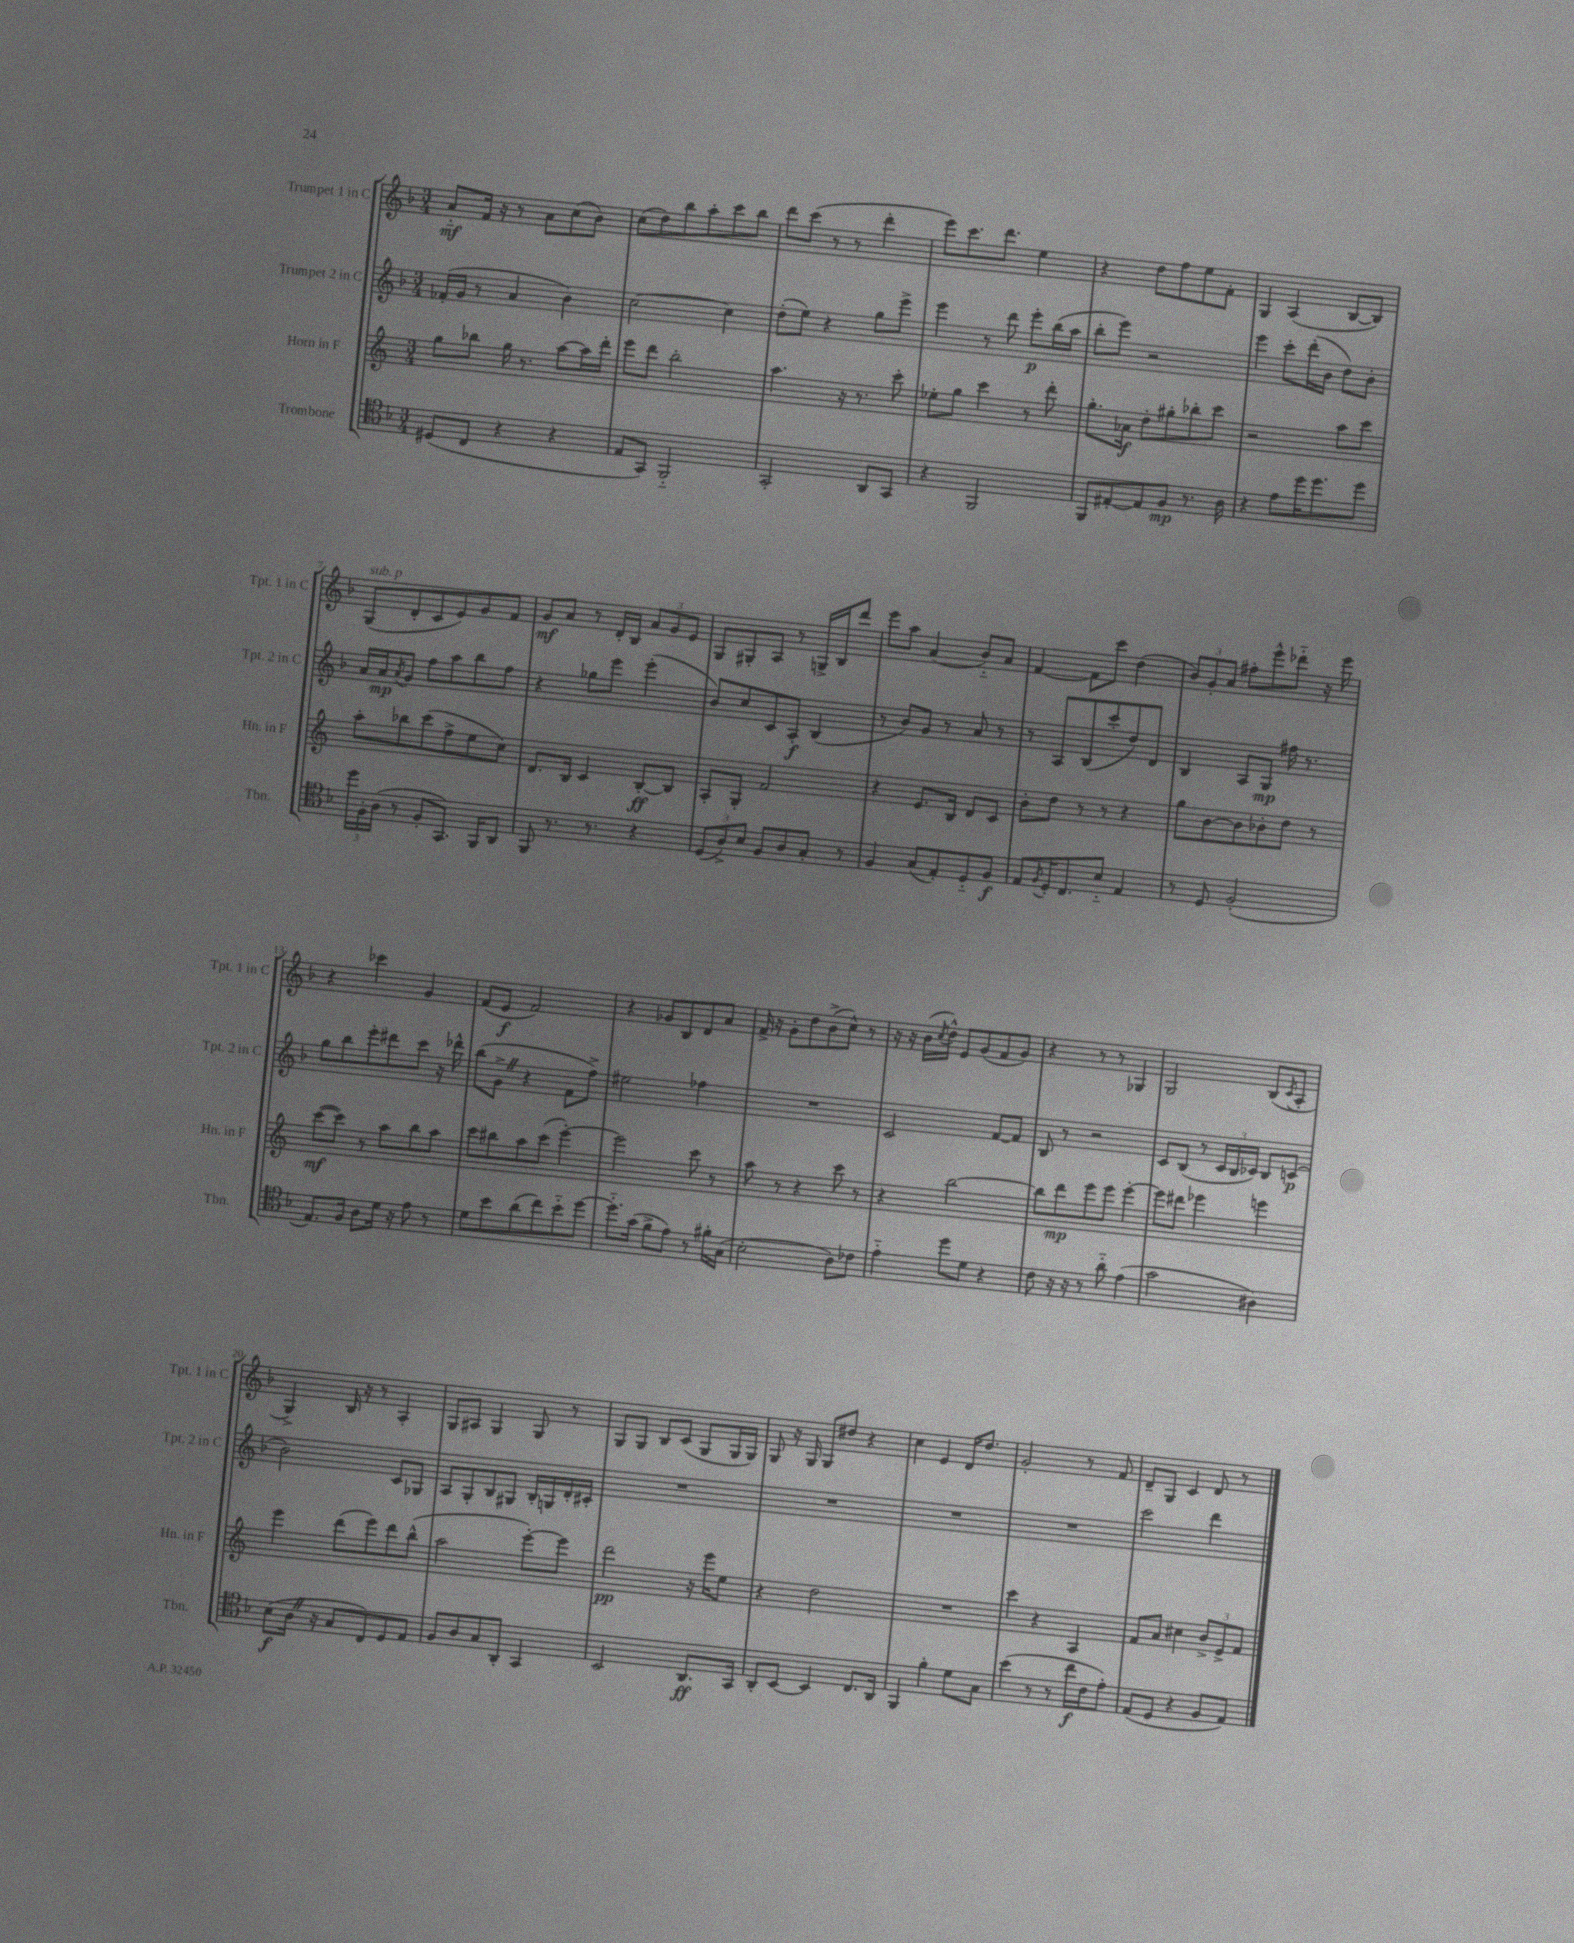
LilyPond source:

<<
\new StaffGroup <<
\new Staff = "s0" \with { instrumentName = "Trumpet 1 in C" shortInstrumentName = "Tpt. 1 in C" } {
    \clef treble \key f \major \numericTimeSignature \time 3/4
    a'8-_\mf f'16 r16 r8 a'8 c''8( bes'8) |
    c''8( d''8) bes''8 a''8-. c'''8 bes''8 |
    d'''8 c'''8( r8 r8 d'''4-. |
    e'''8) c'''8. d'''8. e''4 |
    r4 d''8 f''8 e''8 f'8-. |
    g4 a4( bes8~ bes8) |
    g8^\markup { \italic "sub. p" }( d'8-. c'8 e'8) g'8 f'8 |
    g'8\mf a'8 r8 d'16-. bes16 \tuplet 3/2 { a'8 g'8 e'8 } |
    g8 gis8-. a8 r8 g16-> bes16 d'''8 |
    e'''8 a''8 a'4( bes'8-_) a'8 |
    f'4~ f'8 c'''8 d''4( |
    \tuplet 3/2 { bes'8) g'8-. a'8 } fis''8-. e'''8-^ des'''8-_ r16 e'''16 |
    r4 ces'''4 g'4 |
    f'8( e'8\f f'2) |
    r4 ges'8 bes8 d'8 a'8 |
    f'16-> r16 g'8-. d''8 bes'8->( c''8-^) r8 |
    r16 r16 bes'16( \acciaccatura { c''8 } d''16-^) e'8 g'8( f'8 g'8) |
    r4 r8 r8 ges4 |
    g2 bes8( \acciaccatura { c'8 } a8-. |
    g4->) bes16 r16 r8 a4-. |
    g8 ais8 g4 g8 r8 |
    g8 g8 bes8 c'8( g8 g16 g16) |
    g8 r16 g16 g8 dis''8 r4 |
    c''4 e'4 d'16 d''8. |
    g'2-. r8 f'8 |
    d'8-- g8 c'4 d'8 r8 \bar "|." |
}
\new Staff = "s1" \with { instrumentName = "Trumpet 2 in C" shortInstrumentName = "Tpt. 2 in C" } {
    \clef treble \key f \major \numericTimeSignature \time 3/4
    fes'16-.( g'16 r8 a'4 bes'4) |
    c''2~ c''4 |
    d''8-.( e''8) r4 g''8 e'''8-> |
    e'''4 r8 d'''8 e'''8-.\p bes''16( a''16 |
    bes''8-. e'''8) r2 |
    e'''4 c'''8-. d'''16-.( bes'16 d''8) bes'8-. |
    a'16 a'16\mp \acciaccatura { a'8 } g'8 f''8 a''8 bes''8 f''8 |
    r4 ges''8 e'''8 e'''4-.( |
    bes'8) c''8 c'8 a8-.\f bes4( |
    r8 bes'8) g'8 r8 a'8 r8 |
    r8 a8 bes8( c'''8-. d''8) d'8 |
    bes4 a8 g8\mp fis''16 r8. |
    g''8 bes''8 e'''8-. dis'''8 c'''8 r16 des'''16-^ |
    bes''8( g'8-> \once \override BreathingSign.text = \markup { \musicglyph "scripts.caesura.straight" } \breathe r4 f'8 f''8->) |
    eis''2 fes''4 |
    R2. |
    c'2 f'8~ f'8 |
    bes8 r8 r2 |
    c'8 bes8( r8 \tuplet 3/2 { c'16 bes16 ces'16) } bes8 c'8\p( |
    bes'2) c'8 ges8 |
    a8 g8-. bes8 gis8 bes16-. g16 d'16-. cis'16-. |
    R2. |
    R2. |
    R2. |
    R2. |
    c'''2 d'''4 \bar "|." |
}
\new Staff = "s2" \with { instrumentName = "Horn in F" shortInstrumentName = "Hn. in F" } {
    \clef treble \key c \major \numericTimeSignature \time 3/4
    g''8 bes''8 g''16 r8. a''8~ a''16 d'''16-. |
    e'''8 d'''8 b''2-. |
    a''4. r16 r8. c'''8-. |
    ees''8-. g''8 c'''4 r8 d'''8-. |
    g''8.-. aes'16\f d''8-. gis''8-. bes''8-. c'''8 |
    r2 a''8 c'''8 |
    a''8-. bes''8 c'''8( f''8-> e''8 c''8) |
    d'8. b16 c'4 b8~-.\ff b8 |
    a8-. g8-. f'2 |
    r4 e'8. b16 d'8 c'8 |
    b'8-. d''8 r8 r8 r4 |
    g''8 b'8~ b'8 bes'8-. d''8 r8 |
    c'''8~\mf( c'''8) r8 a''8 b''8 a''8 |
    c'''8 bis''8 a''8 c'''8( e'''4~-.) |
    e'''2 c'''8 r8 |
    a''8 r8 r4 c'''8 r8 |
    r4 b''2~ |
    b''8 d'''8\mp e'''8 e'''8 e'''4~-. |
    e'''8 dis'''8 ees'''4 e'''4 |
    e'''4 d'''8( e'''8) d'''8 b''8-^( |
    a''2 e'''8~-.) e'''8 |
    d'''2\pp r16 e'''16 e''8 |
    r4 d''2 |
    R2. |
    c'''4 r4 a4 |
    f'8 a'8 cis''4 \tuplet 3/2 { b'8-> e'8-> f'8 } \bar "|." |
}
\new Staff = "s3" \with { instrumentName = "Trombone" shortInstrumentName = "Tbn." } {
    \clef tenor \key f \major \numericTimeSignature \time 3/4
    dis8( c8 r4 r4 |
    e8 g,8) f,2-_ |
    g,2-. a,8 g,8 |
    r4 f,2 |
    f,8 eis8~-. eis8 f8\mp r8. a16 |
    r4 e'8 d''16 d''8. d''8 |
    \tuplet 3/2 { d''16 f16-. a16( } r8 f8-. g,8.) f,16 a,8 |
    f,8 r8. r8. r4 |
    \tuplet 3/2 { d8( a8->) bes8 } f8 a8 g8-. r8 |
    f4 g8( e8-.) d8-_ f8\f |
    e8 \acciaccatura { f8 } d16-. c8. bes8-_ e4 |
    r8 d8 f2-.( |
    e8.) f16 a8 d'16 r16 e'8 r8 |
    d'8 bes'8 a'8( c''8) bes'8-_ d''8~ |
    d''8.-_ g'16( f'8-> e'8) r8 fis'16-. g16( |
    bes2-. a8) ces'8 |
    e'4-_ d''8 d'8 r4 |
    c'8 r16 r16 r8 a'8-_ e'4( |
    g'2 ais4) |
    bes8\f( a16 \once \override BreathingSign.text = \markup { \musicglyph "scripts.caesura.straight" } \breathe r16 g8 c8) d8 e8 |
    f8 a8 g8 a,8-. g,4 |
    bes,2 a,8.\ff g,16 |
    a,8-. bes,8~ bes,4 c8. a,16 |
    f,4 f'4-. d'8 g8 |
    bes'4( r8 r8 c''16\f c'16 e'8-.) |
    e8( d8 r4 f8 e8) \bar "|." |
}
>>
>>
